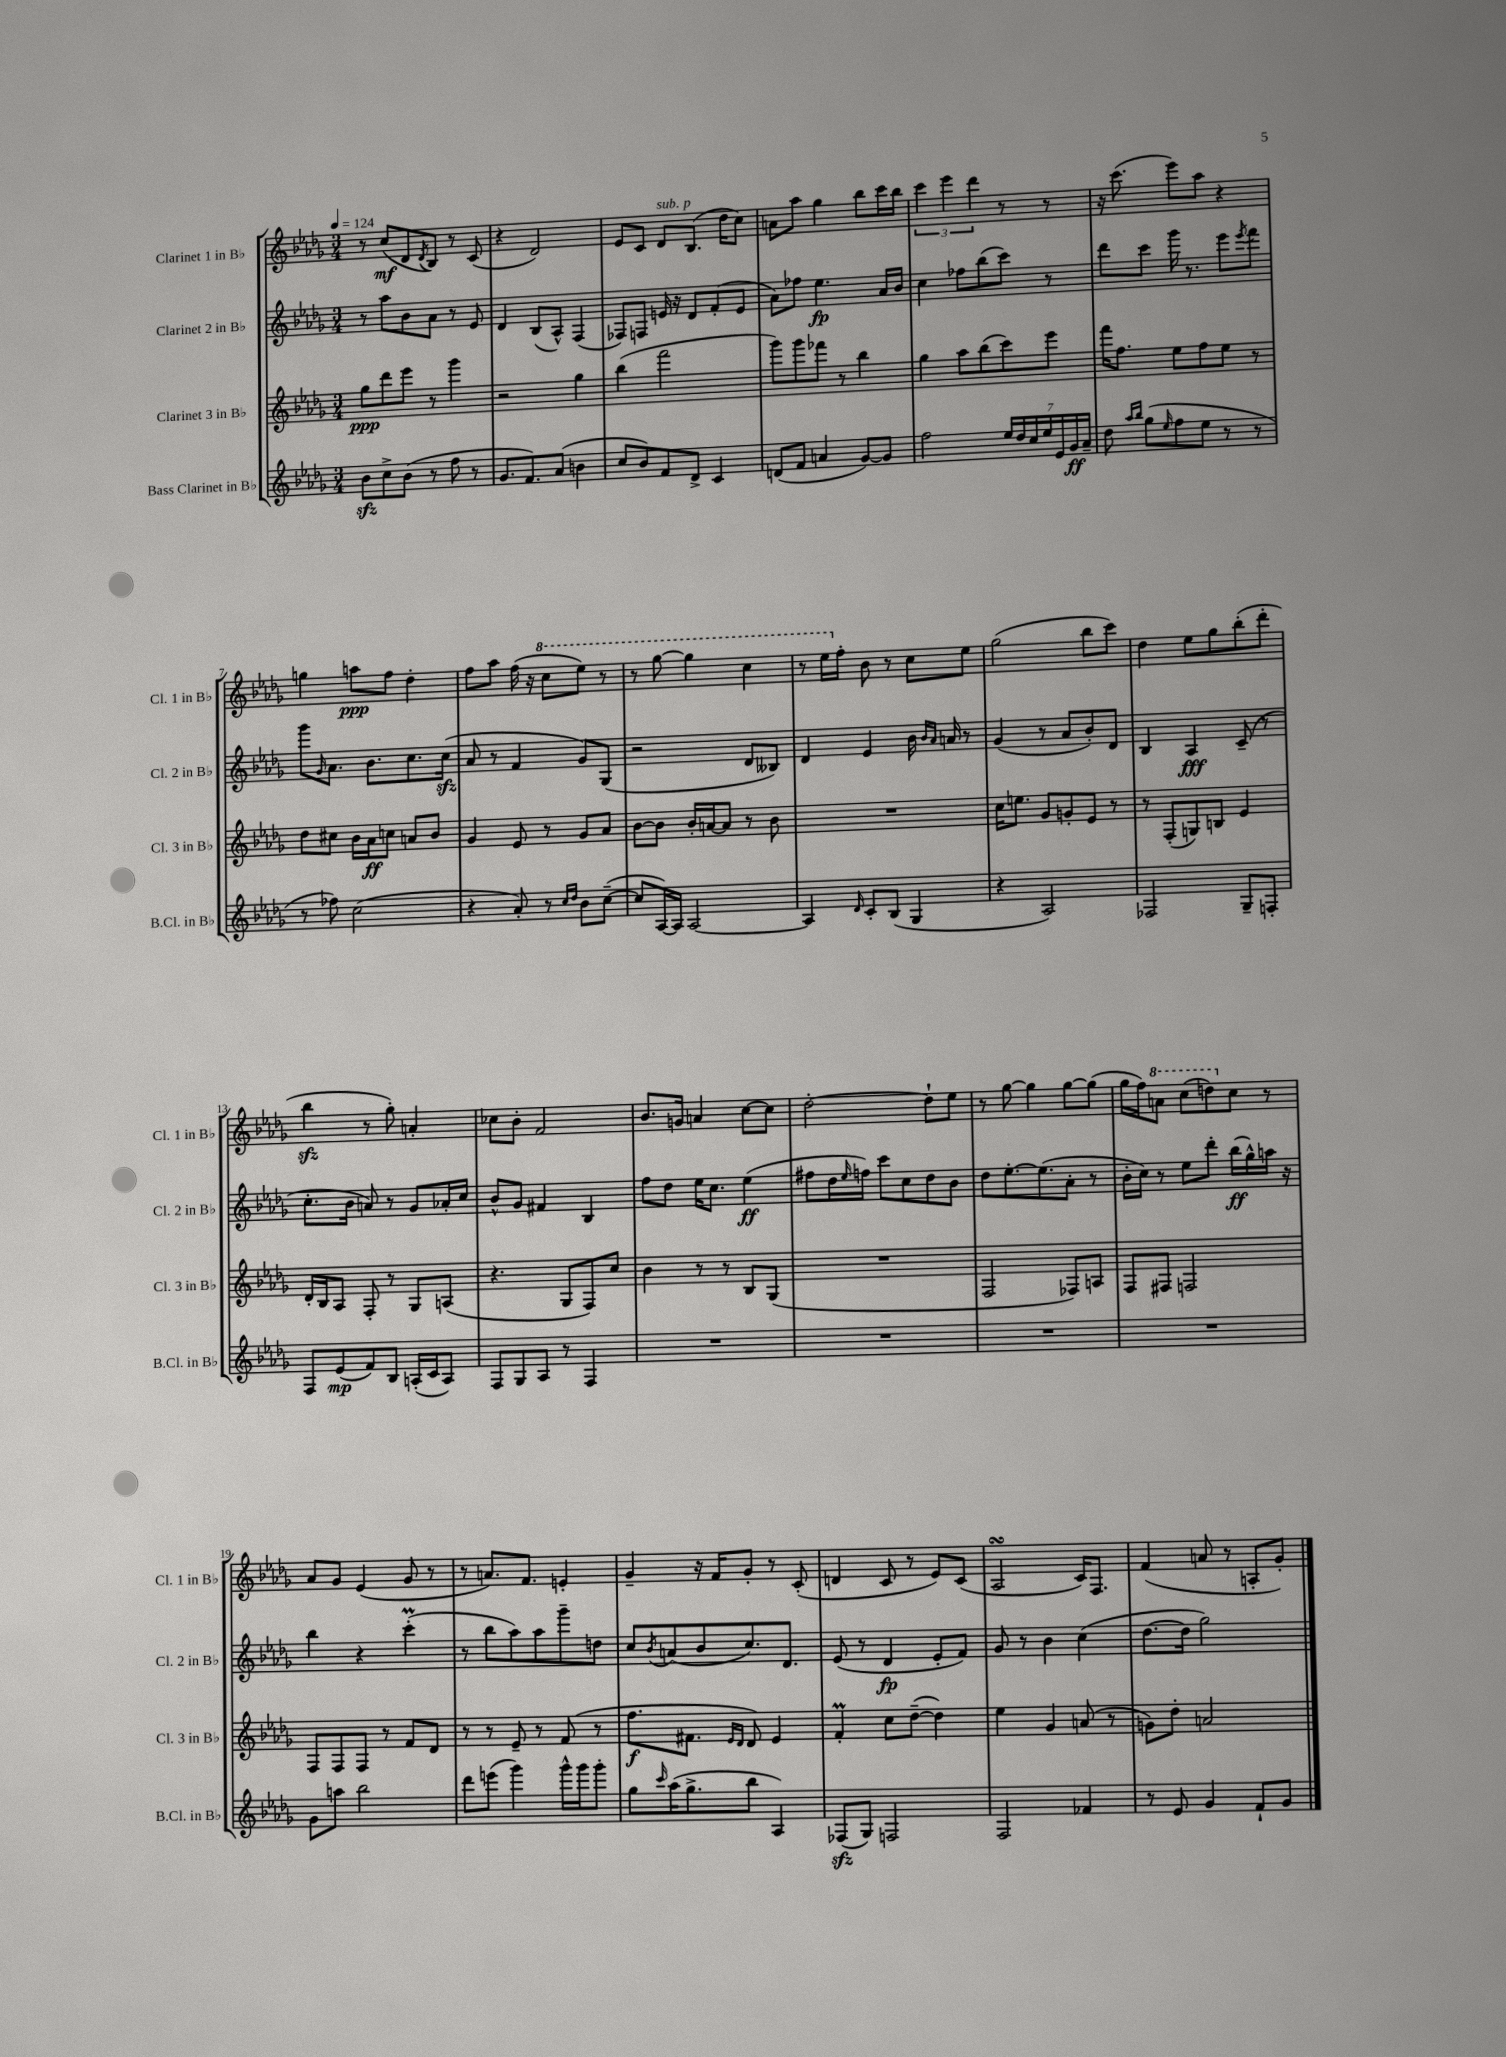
<<
\new StaffGroup <<
\new Staff = "s0" \with { instrumentName = "Clarinet 1 in Bb" shortInstrumentName = "Cl. 1 in Bb" } {
    \clef treble \key des \major \numericTimeSignature \time 3/4 \tempo 4 = 124
    r8 c''8\mf( des'8 \acciaccatura { des'8 } bes8) r8 c'8( |
    r4 des'2) |
    ees'8 c'8 des'8^\markup { \italic "sub. p" } bes8.( des''16 c''8) |
    a'8 aes''8 ges''4 bes''8 c'''16 bes''16 |
    \tuplet 3/2 { c'''4 ees'''4 des'''4 } r8 r8 |
    r16 c'''8.( ees'''8) aes''8 r4 |
    g''4 a''8\ppp f''8 des''4-. |
    f''8 aes''8 f''16( r16 \ottava #1 c'''8 ees'''8) r8 |
    r8 ges'''8~ ges'''4 c'''4 |
    r8 ees'''16 \ottava #0 f''16-. bes'8 r8 c''8 ees''8 |
    ges''2( bes''8 c'''8) |
    des''4 ees''8 ges''8 bes''8-.( des'''8-. |
    bes''4\sfz r8 ges''8-.) a'4-. |
    ces''8 bes'8-. f'2 |
    bes'8. g'16 a'4 c''8~ c''8 |
    des''2~-. des''8-! ees''8 |
    r8 ges''8~ ges''4 ges''8~ ges''8( |
    ges''16 f''16) \ottava #1 a''8 c'''8( d'''8) \ottava #0 c''8 r8 |
    aes'8 ges'8 ees'4( ges'8 r8 |
    r8 a'8.) f'8. e'4-. |
    ges'4-- r16 f'16 ges'8-. r8 c'8-.( |
    d'4 c'8 r8 ees'8) c'8( |
    aes2\turn c'16) f8. |
    f'4( a'8 r8 a8-. ges'8-.) \bar "|." |
}
\new Staff = "s1" \with { instrumentName = "Clarinet 2 in Bb" shortInstrumentName = "Cl. 2 in Bb" } {
    \clef treble \key des \major \numericTimeSignature \time 3/4
    r8 aes''8 bes'8 aes'8 r8 ees'8 |
    des'4 bes8( aes8-^) f4( |
    fes8) f8 e'16 r16 des'8 f'8-.( e'8 |
    aes'8) fes''8 ees''4.\fp aes'16 bes'16 |
    c''4 fes''8 bes''8( c'''8) r8 |
    des'''8 c'''8 ges'''16 r8. ees'''8 \acciaccatura { ees'''8 } f'''8 |
    ges'''8 \grace { ges'16 } aes'8. bes'8. c''8. c''16\sfz( |
    aes'8 r8 f'4 ges'8) ges8( |
    r2 des'8 beses8) |
    des'4 ees'4 bes'16 \grace { bes'16 aes'16 } a'16 r8 |
    ges'4( r8 aes'8 bes'8-.) des'8 |
    bes4 aes4\fff c'8--( r8 |
    c''8.-. bes'16 a'8) r8 ges'8 aes'16-. c''16 |
    bes'8-^ ges'8 fis'4 bes4 |
    f''8 des''8 ees''16 c''8. ees''4\ff( |
    fis''8 des''16 \grace { ees''16 } f''16) c'''8 c''8 des''8 bes'8 |
    des''8 ees''8.~-. ees''8.( aes'8-. r8 |
    bes'16-. c''16) r8 ees''8 des'''8-. bes''16\ff( ges''16-^) a''16 r16 |
    bes''4 r4 c'''4-.\prall( |
    r8 bes''8 aes''8) aes''8 ges'''8-- d''8 |
    c''8 \acciaccatura { bes'8 } a'8( bes'8 c''8.) des'8. |
    ees'8( r8 des'4\fp ees'8-. f'8) |
    ges'8 r8 bes'4 c''4( |
    des''8.~ des''16 ges''2) \bar "|." |
}
\new Staff = "s2" \with { instrumentName = "Clarinet 3 in Bb" shortInstrumentName = "Cl. 3 in Bb" } {
    \clef treble \key des \major \numericTimeSignature \time 3/4
    ges''8\ppp des'''8 ees'''8 r8 ges'''4 |
    r2 ges''4 |
    bes''4( f'''2 |
    ges'''8) ges'''8 fes'''8 r8 bes''4 |
    ges''4 aes''8 bes''8( c'''8) ees'''8 |
    f'''16 f''8. ees''8 f''8 ees''8 r8 |
    des''8 cis''8 bes'16 aes'16\ff c''8 a'8 bes'8 |
    ges'4 ees'8 r8 ges'8 aes'8 |
    bes'8~ bes'8 bes'16-. a'16~ a'8 r8 bes'8 |
    R2. |
    c''16 e''8. ges'8 g'8-. ees'8 r8 |
    r8 f8-.( g8) b8 ees'4 |
    des'16-. bes16 aes8 f8-. r8 ges8 a8( |
    r4. ges8 f8) c''8 |
    bes'4 r8 r8 bes8 ges8( |
    R2. |
    f2 fes8) a8 |
    f8 fis8 f2 |
    f8 f8 f8 r8 f'8 des'8 |
    r8 r8 ees'8-- r8 f'8( r8 |
    f''8.\f fis'8. \grace { ees'16 des'16 } des'8) ees'4 |
    f'4-.\prall c''8 des''8~--( des''4) |
    ees''4 ges'4 a'8( r8 |
    g'8) des''8-. a'2 \bar "|." |
}
\new Staff = "s3" \with { instrumentName = "Bass Clarinet in Bb" shortInstrumentName = "B.Cl. in Bb" } {
    \clef treble \key des \major \numericTimeSignature \time 3/4
    bes'8\sfz c''8-> bes'8( r8 f''8 r8 |
    ges'8. f'8.) aes'8( b'4 |
    c''8 bes'8) f'8 des'8-> c'4 |
    d'8( f'8 a'4 ges'8~) ges'8 |
    f''2 \tuplet 7/4 { ees''16 des''16 c''16 ees''16 ees'16 ges'16\ff aes'16-- } |
    des''8 \grace { aes''16 bes''16 } ges''8( \grace { ees''16 } f''8 ees''8 r8 r8 |
    r8 fes''8) c''2( |
    r4 aes'8-.) r8 \grace { c''16 des''16 } bes'8 c''8~--( |
    c''8 aes16~) aes16 aes2~ |
    aes4 \grace { des'16 } c'8-. bes8( ges4 |
    r4 aes2) |
    fes2 ges8-- f8-. |
    f8 ees'8\mp( f'8) bes8 a16-.( c'16 a8) |
    f8 ges8 aes8 r8 f4 |
    R2. |
    R2. |
    R2. |
    R2. |
    ges'8 a''8 bes''2 |
    des'''8 e'''8( ges'''4) ges'''16-^ ges'''16 ges'''8-. |
    ges''8 \grace { c'''16 } aes''16( ges''8.-> bes''8 aes4) |
    fes8\sfz( ges8) f2 |
    f2 fes'4 |
    r8 ees'8 ges'4 f'8-! ges'8 \bar "|." |
}
>>
>>
